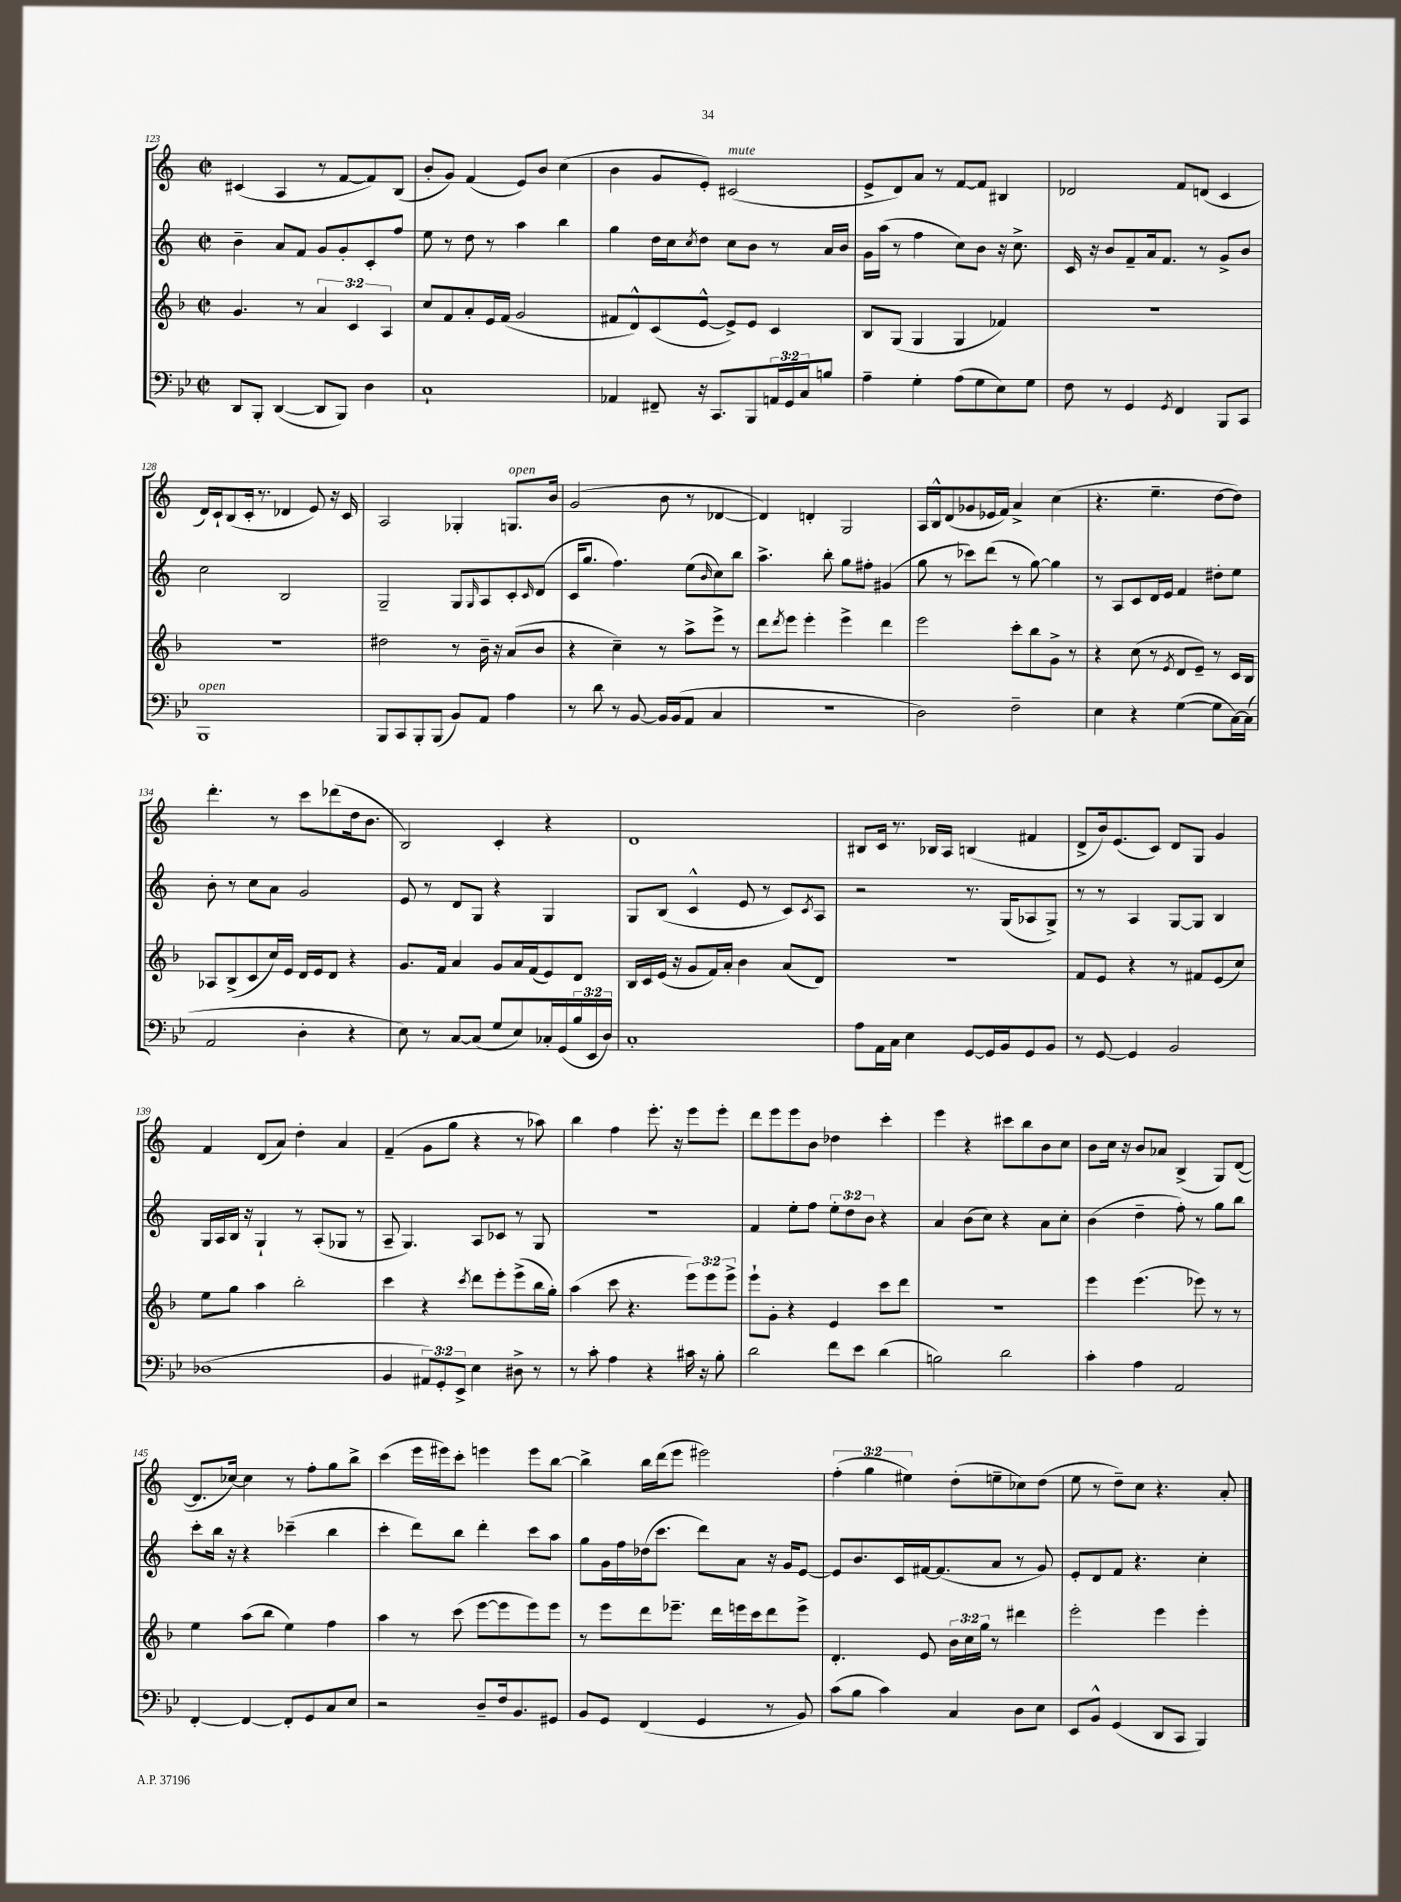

**kern	**kern	**kern	**kern
*part4	*part3	*part2	*part1
*staff4	*staff3	*staff2	*staff1
*clefF4	*clefG2	*clefG2	*clefG2
*k[b-e-]	*k[b-]	*k[]	*k[]
*M2/2	*M2/2	*M2/2	*M2/2
*met(c|)	*met(c|)	*met(c|)	*met(c|)
=123	=123	=123	=123
8DD/L	4.g/	4b~\	(4c#X/
8BBB-'/J	.	.	.
([4DD/	.	8a/L	4A/
.	8r	8f/J	.
8DD/L]	6a/	8g/L	8r
8BBB-/J)	.	8g'/	[8f/L
.	6c/	.	.
4D\	.	8c'/	8f/])
.	6A/	.	.
.	.	8ff/J	(8B/J
=124	=124	=124	=124
1C`	8cc/L	8ee\	8b'/L
.	8f/	8r	8g/J)
.	8a'/	8dd\	(4f/
.	16e/L	8r	.
.	(16f/JJ	.	.
.	2g/	4aa\	8e/L)
.	.	.	8b/J
.	.	4bb\	(4cc\
=125	=125	=125	=125
4AA-X/	8f#X/L	4gg\	4b\
.	8d^^/)	.	.
8FF#X~/	(8c/	16dd\LL	8g/L
.	.	16cc\J	.
.	.	8qcc/	.
16r	[8e^^/J	8dd\J	8e'/J)
8.CC/L	.	.	.
!	!	!	!LO:TX:a:i:t=mute
.	8e^/L])	8cc\L	(2c#X/
8BBB-/	8e/J	8b\J	.
24AAn/L	4c/	8r	.
24GG/	.	.	.
24C/J	.	.	.
8Bn/J	.	16a/LL	.
.	.	16b/JJ	.
=126	=126	=126	=126
4A~\	8B-/L	16g\LL	8e^/L
.	.	(16aa\JJ	.
.	(8G/J	8r	8d/)
4G'\	4G/	4ff\	8a/J
.	.	.	8r
(8A\L	4G/	8cc\L)	[8f/L
8G\	.	8b\J	8f/J]
8E-\)	4f-X/)	16r	4B#X/
.	.	8.cc^\	.
8G\J	.	.	.
=127	=127	=127	=127
8F\	1r	16c/	2d-X/
.	.	16r	.
8r	.	8b/L	.
4GG/	.	8f~/	.
.	.	16a/k	.
.	.	8.f/J	.
8qGG/	.	.	.
4FF/	.	.	8f/L
.	.	8r	(8dn/J
8BBB-/L	.	8g^/L	4c/
8CC/J	.	8b/J	.
!!LO:LB:g=z
=128	=128	=128	=128
!LO:TX:a:i:t=open	!	!	!
1BBB-	1r	2cc\	16d/LL)
.	.	.	16c`/J
.	.	.	(8B/
.	.	.	16c'/Jk
.	.	.	8.r
.	.	2B/	4d-X/
.	.	.	8e/)
.	.	.	16r
.	.	.	16c/
=129	=129	=129	=129
8BBB-/L	2dd#X\	2G~/	2A/
8CC/	.	.	.
8BBB-'/	.	.	.
(8BBB-/J	.	.	.
8BB-/L)	8r	8G/L	4G-X'/
.	.	16qqG/	.
8AA/J	16b-~\	8A/	.
.	16r	.	.
!	!	!	!LO:TX:a:i:t=open
4A\	(8a/L	8c'/	8.Gn/L
.	.	16qqc/	.
.	8b-/J	(8d/J	.
.	.	.	16b/Jk
=130	=130	=130	=130
8r	4r	16c/KL	(2g/
.	.	8.gg/J	.
8d\	.	.	.
8r	4cc~\)	4.ff\)	.
[8BB-/	.	.	.
16BB-/LL]	8r	.	8b\
(16BB-/J	.	.	.
8AA/J	8aa^\L	(8ee\L	8r
.	.	16qqb/	.
4C/	8eee^\J	8cc\)	[4d-X/
.	8r	8bb\J	.
=131	=131	=131	=131
1r	8ddd\L	4.aa^\	4d-/])
.	8qddd/	.	.
.	8eee\J	.	.
.	4eee'\	.	4dn'/
.	.	8bb'\	.
.	4eee^\	8gg\L	2G/
.	.	8ff#X'\J	.
.	4ddd\	(4g#X/	.
=132	=132	=132	=132
2D\)	2eee\	8gg\	16A/LL
.	.	.	16B^^/J
.	.	8r	(8d/
.	.	8ccc-X\L)	8g-X/
.	.	(8ddd\J	16e-X/L
.	.	.	16f/JJ)
2F~\	8ccc'\L	8r	4a^/
.	8bb-\	[8gg\)	.
.	8g^\J	4gg\]	(4cc\
.	8r	.	.
=133	=133	=133	=133
4E-\	4r	8r	4.r
.	.	8A/L	.
4r	(8cc\	8c/	.
.	8r	16d/L	4.ee~\
.	.	16e/JJ	.
.	8qe/	.	.
([4G\	8d/L	4f/	.
.	8e~/J)	.	.
8G\L]	8r	8dd#X'\L	[8dd\L
[16C\L)	16c/LL	8ee\J	8dd\J])
(16C\JJ]	16B-/JJ	.	.
!!LO:LB:g=z
=134	=134	=134	=134
2AA/	8A-X/L	8b'\	4.ddd'\
.	(8B-^/	8r	.
.	8c/	8cc\L	.
.	16cc/L)	8a\J	8r
.	16e/JJ	.	.
4D'\	16d/LL	2g/	8ccc\L
.	16e/J	.	.
.	8d/J	.	(8ddd-X\
4r	4r	.	16dd\k
.	.	.	8.b\J
=135	=135	=135	=135
8E-\)	8.g/L	8e/	2B/)
8r	.	8r	.
.	16f/Jk	.	.
[8C/L	4a/	8d/L	.
(8C/J]	.	8G/J	.
8G/L	8g/L	4r	4c'/
8E-/)	16a/L	.	.
.	(16f/J	.	.
16C-X'/L	8e/)	4G/	4r
(16GG/	.	.	.
24B-/	8d/J	.	.
24EE-/	.	.	.
24D/JJ)	.	.	.
=136	=136	=136	=136
1C'	16B-/LL	8G/L	1d
.	16c/	.	.
.	(16e/JJ	(8B/J	.
.	16r	.	.
.	8g/L	4c^^/	.
.	16f/L)	.	.
.	16a'/JJ	.	.
.	4b-\	8e/	.
.	.	8r	.
.	(8a/L	8c/L)	.
.	.	8qc/	.
.	8d/J)	8A/J	.
=137	=137	=137	=137
8A\L	1r	2r	8B#X/L
16AA\L	.	.	16c/Jk
16C\JJ	.	.	8.r
4E-\	.	.	.
.	.	.	16B-X/LL
.	.	.	16A/JJ
[8GG/L	.	8.r	(4Bn/
16GG/L]	.	.	.
16BB-/J	.	(16G/KL	.
8GG/	.	8A-X/	4f#X/
8BB-/J	.	8G^/J)	.
=138	=138	=138	=138
8r	8f/L	8r	8d^/L
[8GG/	8e/J	8r	16b/k)
.	.	.	(8.e/
4GG/]	4r	4A/	.
.	.	.	8c/J)
2BB-/	8r	[8G/L	8d/L
.	8f#X/L	8G/J]	8G/J
.	(8e/	4B/	4g/
.	8cc/J)	.	.
!!LO:LB:g=z
=139	=139	=139	=139
(1D-X	8ee\L	16G/LL	4f/
.	.	16A/	.
.	8gg\J	16B/JJ	.
.	.	16r	.
.	4aa\	4G`/	(8d/L
.	.	.	8a/J)
.	2bb-'\	8r	4dd'\
.	.	(8A'/L	.
.	.	8G-X/J	4a/
.	.	8r	.
=140	=140	=140	=140
4BB-/	4ccc\	8A~/	(4f~/
.	.	4.G/)	.
12AA#X/L)	4r	.	8g\L
12GG'/	.	.	.
.	.	.	8gg\J
12EE-^/J	.	.	.
.	8qccc/	.	.
4E-\	8ddd\L	8A/L	4r
.	8eee'\	8c-X/J	.
8D#X^\	(8eee^\	8r	8r
8r	16bb-\L	8G/	8aa-X\)
.	16gg'\JJ)	.	.
=141	=141	=141	=141
8r	(4aa\	1r	4bb\
8c'\	.	.	.
4A\	8ccc\	.	4ff\
.	4.r	.	.
4r	.	.	8.eee'\
.	.	.	16r
16c#X\	12eee\L)	.	8eee\L
16r	.	.	.
.	12eee\	.	.
8B-'\	.	.	8eee'\J
.	12eee^\J	.	.
=142	=142	=142	=142
2d\	8eee`\L	4f/	8ddd\L
.	8g'\J	.	8eee\
.	4r	8ee'\L	8eee\
.	.	8ff\J	8b\J
8f\L	4e/	12ee'\L	4dd-X\
.	.	12dd\	.
8e-\J	.	.	.
.	.	12b\J	.
(4d\	8ccc\L	4r	4ccc'\
.	8ddd\J	.	.
=143	=143	=143	=143
2Bn\)	1r	4a/	4eee\
.	.	(8b\L	4r
.	.	8cc\J)	.
2d\	.	4r	8ccc#X\L
.	.	.	8bb\
.	.	8a\L	8b\
.	.	8cc'\J	8cc\J
=144	=144	=144	=144
4c'\	4eee\	(4b\	8b\L
.	.	.	16cc\Jk
.	.	.	16r
4A\	(4.eee\	4dd~\	8b/L
.	.	.	8a-X/J
2AA/	.	8ff'\)	(4B^/
.	8eee-X\)	8r	.
.	8r	8gg\L	8G/L)
.	8r	8bb\J	([8d/J
!!LO:LB:g=z
=145	=145	=145	=145
[4FF'/	4ee\	8ccc'\L	8.d/L]
.	.	16bb\Jk	.
.	.	16r	[16cc-X/Jk)
4FF/_	(8aa\L	4r	4cc-\]
.	8bb-\J	.	.
8FF'/L]	4ee\)	(4ccc-X~\	8r
8GG/	.	.	8ff'\L
8C/	4ff\	4bb\	8gg\
8E-/J	.	.	8bb^\J
=146	=146	=146	=146
2r	4aa\	4ccc'\	(4ccc\
.	8r	8ddd\L)	16eee\LL
.	.	.	16eee#X\J)
.	(8ccc\	8bb\J	8ccc'\J
8D~/L	[8eee\L	4ddd'\	4eeen\
16F/k	8eee\]	.	.
8.BB-/	.	.	.
.	8eee\)	8ccc\L	8eee\L
8GG#X/J	8eee\J	8aa\J	[8bb\J
=147	=147	=147	=147
8BB-/L	8r	8gg\L	4bb^\]
8GG/J	8eee\L	16g\L	.
.	.	16ff\	.
(4FF/	8ddd\	(16dd-X\J	16bb\LL
.	.	8.ccc\J	(16ddd\J
.	8.eee-X~\J	.	8eee\J
4GG/	.	8ddd\L)	2eee#X\)
.	16ddd\LL	.	.
.	16eeen\	8a\J	.
.	16ccc\J	.	.
8r	8ddd\	16r	.
.	.	16g/KL	.
8BB-/)	8eee^\J	[8e/J	.
=148	=148	=148	=148
(8c\L	4.d'/	8e/L]	(6ff'\
8B-\J	.	8.b/	.
.	.	.	6gg\
4c\)	.	.	.
.	.	16c/L	.
.	.	.	6ee#X\)
.	8e/	[16f#X/J	.
.	.	(8.f#/]	.
4C/	24b-\LL	.	(8dd'\L
.	24cc\	.	.
.	24gg\JJ	.	.
.	8r	8a/J	8een~\
8D\L	4ddd#X\	8r	8cc-X\)
8E-\J	.	8g/)	(8dd\J
=149	=149	=149	=149
8EE-/L	2eee'\	8e'/L	8ee\
8BB-^^/J	.	8d/	8r
(4GG/	.	8f/J	8dd~\L)
.	.	4.r	8cc\J
8DD/L	4eee\	.	4.r
8CC/J	.	.	.
4BBB-/)	4eee'\	4cc'\	.
.	.	.	8a'/
==	==	==	==
*-	*-	*-	*-
